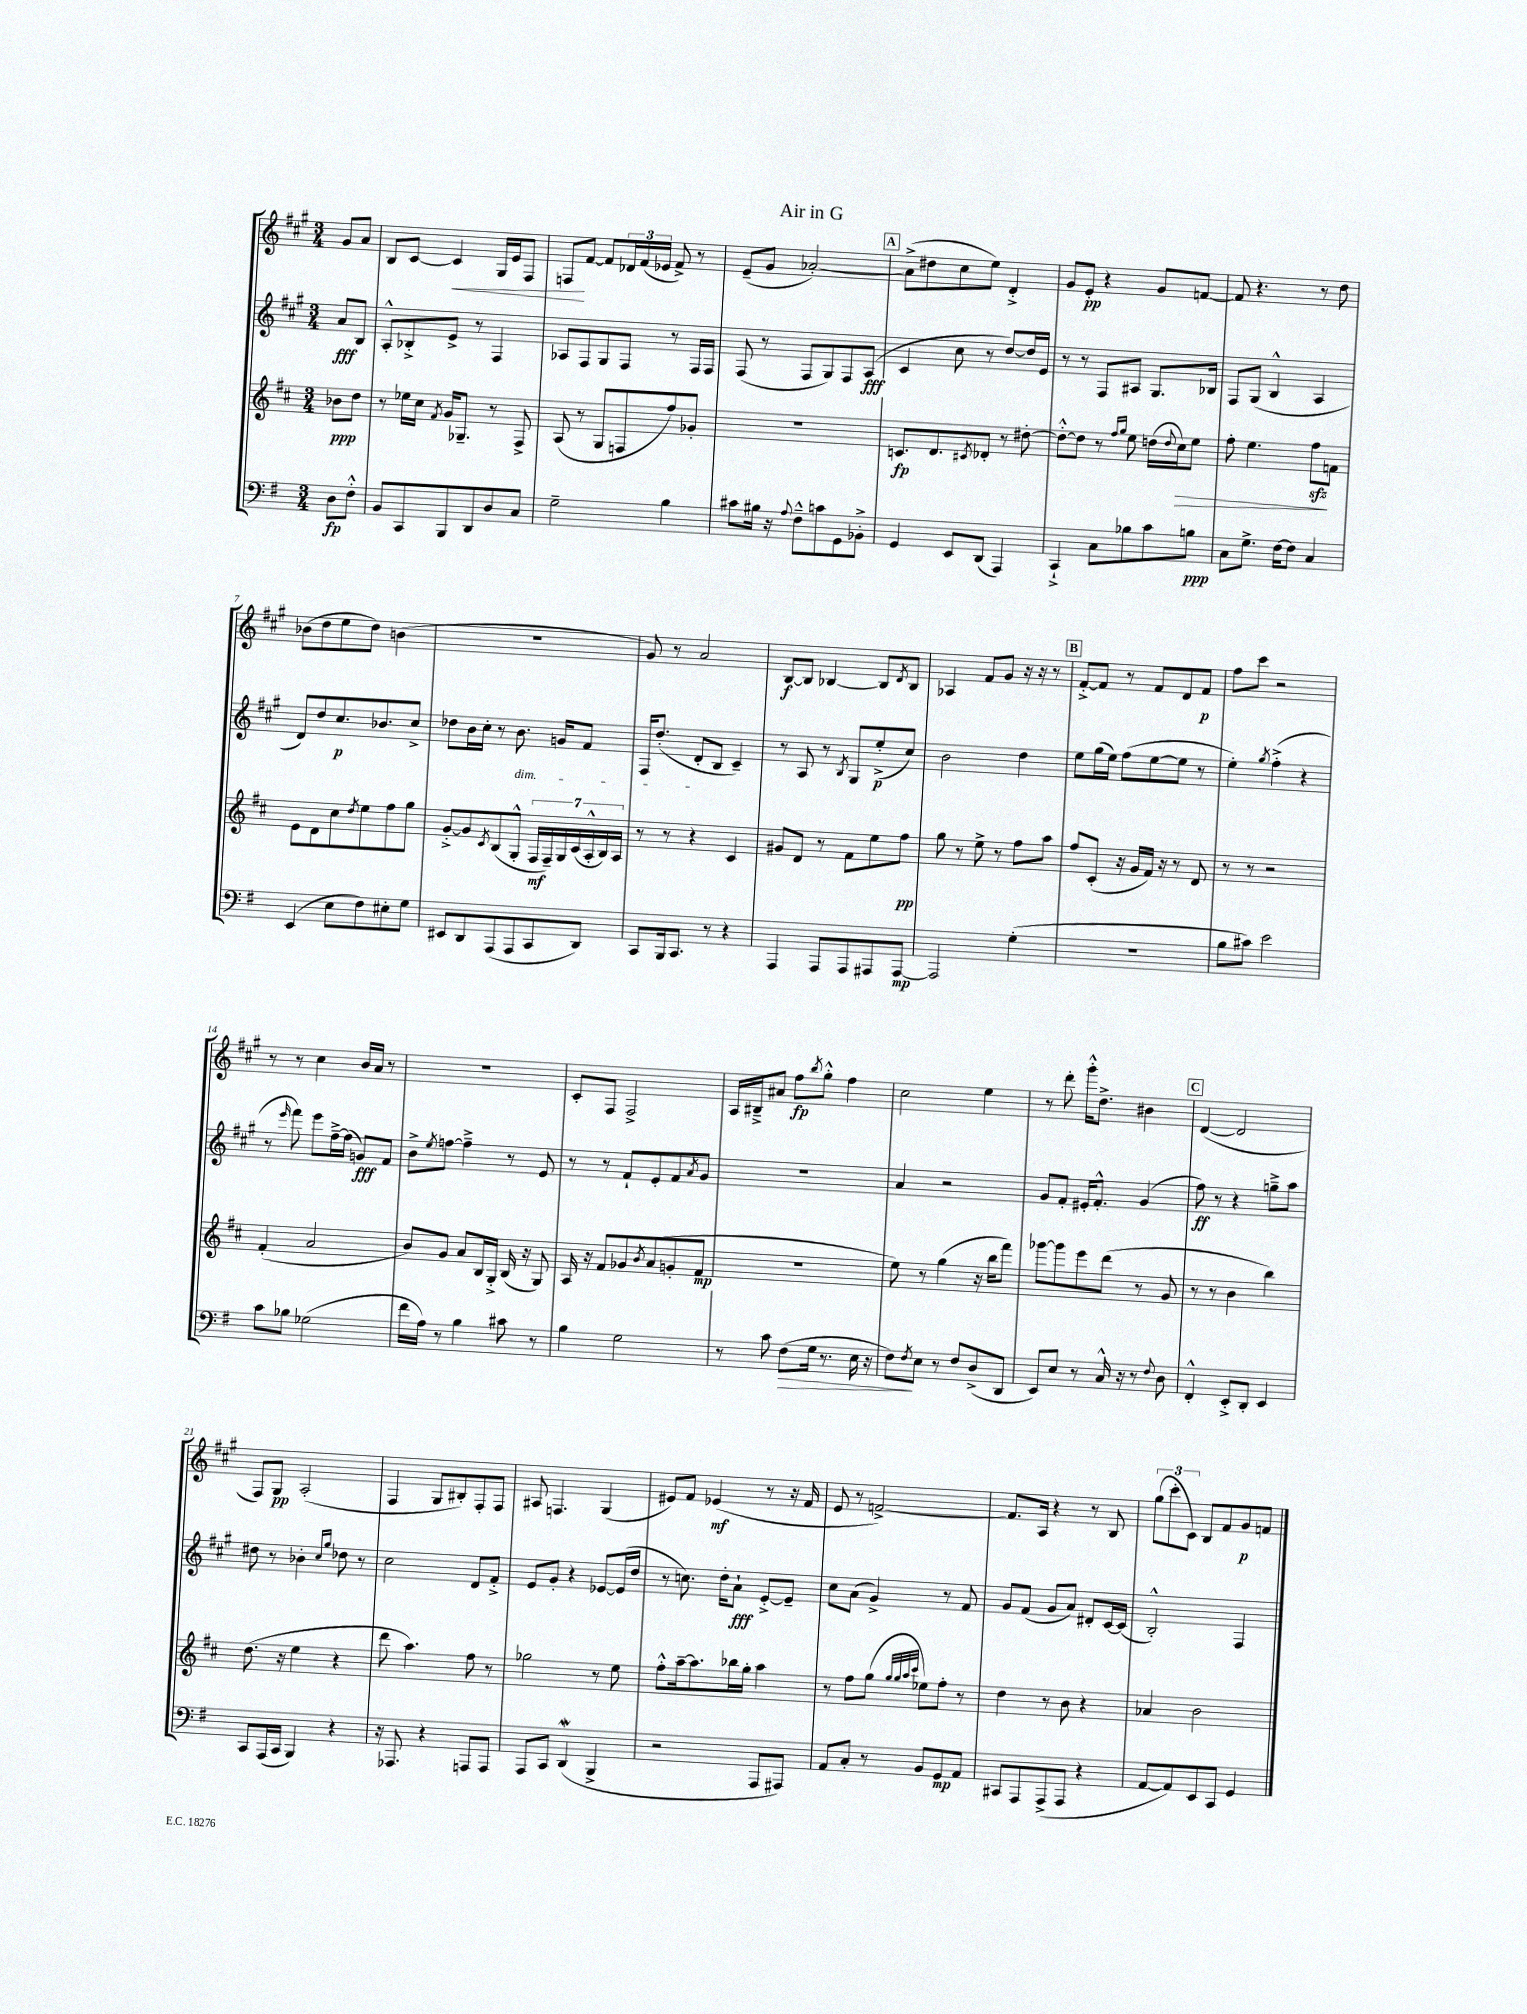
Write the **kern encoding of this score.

**kern	**dynam	**kern	**dynam	**kern	**dynam	**kern	**dynam
*part4	*part4	*part3	*part3	*part2	*part2	*part1	*part1
*staff4	*staff4	*staff3	*staff3	*staff2	*staff2	*staff1	*staff1
*clefF4	*	*clefG2	*	*clefG2	*	*clefG2	*
*k[f#]	*	*k[f#c#]	*	*k[f#c#g#]	*	*k[f#c#g#]	*
*M3/4	*	*M3/4	*	*M3/4	*	*M3/4	*
=	=	=	=	=	=	=	=
8D\L	fp	8b-X\L	ppp	8a/L	fff	8g#/L	.
8F#'^^\J	.	8dd\J	.	8B/J	.	8a/J	.
=1	=1	=1	=1	=1	=1	=1	=1
8BB/L	.	8r	.	8A'^^/L	.	8B/L	.
8CC/	.	16ee-X\LL	.	8B-X'^/	.	[8c#/J	.
.	.	16cc#\JJ	.	.	.	.	.
.	.	8qf#/	.	.	.	.	.
!	!	!	!	!	!	!	!LO:HP:b
8BBB/	.	16g/KL	.	8e^/J	.	4c#/]	<
.	.	8.G-X~/J	.	.	.	.	.
8DD/	.	.	.	8r	.	.	.
8D/	.	8r	.	4F#/	.	16G#/LL	.
.	.	.	.	.	.	16e/J	.
8C/J	.	8F#^/	.	.	.	8F#/J	.
=2	=2	=2	=2	=2	=2	=2	=2
2G~\	.	(8A/	.	8A-X/L	.	8Fn/L	.
.	.	8r	.	8F#/	.	[8f#/J	[
.	.	8G/L	.	8G#/	.	8f#/L]	.
.	.	8Fn/	.	8F#/J	.	24d-X/L	.
.	.	.	.	.	.	(24f#/	.
.	.	.	.	.	.	24e-X/JJ	.
4B\	.	8ff#/)	.	8r	.	8f#^/)	.
.	.	8g-X'/J	.	16F#/LL	.	8r	.
.	.	.	.	16F#/JJ	.	.	.
=3	=3	=3	=3	=3	=3	=3	=3
8c#X\L	.	2.r	.	(8F#/	.	(8e~/L	.
16B#X\Jk	.	.	.	8r	.	8g#/J	.
16r	.	.	.	.	.	.	.
8qqA/	.	.	.	.	.	.	.
8F#~^^\L	.	.	.	8F#/L	.	[2a-X'/)	.
8cn\	.	.	.	8G#/)	.	.	.
8GG\	.	.	.	8F#/	.	.	.
8BB-X'^\J	.	.	.	(8A/J	fff	.	.
!!LO:REH:place=s1:t=A
=4	=4	=4	=4	=4	=4	=4	=4
4GG/	.	8.cn/L	fp	4c#/	.	(8a-^\L]	.
.	.	.	.	.	.	8dd#X\	.
.	.	8.d/	.	.	.	.	.
8EE/L	.	.	.	8cc#\	.	8cc#\	.
.	.	8qc#X/	.	.	.	.	.
(8DD/J	.	8d-X'/J	.	8r	.	8ee\J)	.
4AAA/)	.	8r	.	[8dd/L)	.	4d'^/	.
.	.	[8dd#X'\	.	16dd/L]	.	.	.
.	.	.	.	16e/JJ	.	.	.
=5	=5	=5	=5	=5	=5	=5	=5
4CC`^/	.	8dd#'^^\L_	.	8r	.	8g#/L	.
.	.	8dd#\J]	.	8r	.	8e'/J	pp
8C\L	.	8r	.	8F#/L	.	4r	.
.	.	16qqff#/LL	.	.	.	.	.
.	.	16qqgg/JJ	.	.	.	.	.
8B-X\	.	8ee\	.	8A#X/J	.	.	.
8c\	.	(16ddn\LL	.	8.G#/L	.	8g#/L	.
.	.	8qqdd/	.	.	.	.	.
!	!	!	!LO:HP:b	!	!	!	!
.	.	16cc#\J)	>	.	.	.	.
8Bn\J	ppp	8ee\J	.	.	.	[8fn/J	.
.	.	.	.	16B-X/Jk	.	.	.
=6	=6	=6	=6	=6	=6	=6	=6
8C\L	.	8ff#'\	.	8F#/L	.	8f/]	.
8.G^\J	.	4.ee\	.	(8G#/J	.	4.r	.
.	.	.	.	4B^^/	.	.	.
[16F#\KL	.	.	.	.	.	.	.
8F#\J]	.	.	.	.	.	.	.
4C/	.	8ff#zz\L	.	4A/	.	8r	.
.	.	8fn\J	]	.	.	8dd\	.
!!LO:LB:g=z
=7	=7	=7	=7	=7	=7	=7	=7
(4EE/	.	8e\L	.	8d/L)	.	(8b-X\L	.
.	.	8d\	.	8dd/	.	8dd\	.
8E\L	.	8cc#\	.	8.cc#/	p	8ee\	.
.	.	8qdd/	.	.	.	.	.
8F#\)	.	8ee\	.	.	.	8dd\J)	.
.	.	.	.	8.b-X/	.	.	.
8E#X'\	.	8ff#\	.	.	.	(4bn\	.
8G\J	.	8gg\J	.	8cc#^/J	.	.	.
=8	=8	=8	=8	=8	=8	=8	=8
8EE#X/L	.	[8g'^/L	.	8dd-X\L	.	2.r	.
8DD/	.	8g/]	.	16b\L	.	.	.
.	.	.	.	16cc#'\JJ	.	.	.
.	.	8qc#/	.	.	.	.	.
(8AAA/	.	(8B/	.	8r	.	.	.
!	!	!	!	!LO:TX:b:i:t=dim.	!	!	!
8AAA/	.	8G'^^/J	.	8.b\	.	.	.
8CC/	.	28F#/LL	mf	.	.	.	.
.	.	28F#~/)	.	.	.	.	.
.	.	.	.	16gn/KL	.	.	.
.	.	28G/	.	.	.	.	.
.	.	(28c#/	.	.	.	.	.
8DD/J)	.	.	.	8f#/J	.	.	.
.	.	28A'^^/	.	.	.	.	.
.	.	28B/)	.	.	.	.	.
.	.	28A/JJ	.	.	.	.	.
=9	=9	=9	=9	=9	=9	=9	=9
8CC/L	.	8r	.	16F#/KL	.	8g#/)	.
.	.	.	.	(8.dd'/J	.	.	.
16BBB/k	.	8r	.	.	.	8r	.
8.CC/J	.	.	.	.	.	.	.
.	.	4r	.	8d'/L	.	2a/	.
8r	.	.	.	8B/J	.	.	.
4r	.	4c#/	.	4c#~/)	.	.	.
=10	=10	=10	=10	=10	=10	=10	=10
4AAA/	.	8g#X/L	.	8r	.	[8B/L	f
.	.	8d/J	.	8A/	.	8B/J]	.
8AAA/L	.	8r	.	8r	.	[4B-X/	.
.	.	.	.	8qB/	.	.	.
8AAA/	.	8f#\L	.	8G#/L	.	.	.
8AAA#X/	.	8ee\	.	(8ee'^/	p	8B-/L]	.
.	.	.	.	.	.	8qd/	.
[8AAA#/J	mp	8ff#\J	pp	8cc#/J)	.	8B-/J	.
=11	=11	=11	=11	=11	=11	=11	=11
2AAA#/]	.	8gg\	.	2b\	.	4A-X/	.
.	.	8r	.	.	.	.	.
.	.	8ee^\	.	.	.	8f#/L	.
.	.	8r	.	.	.	8g#/J	.
(4G'\	.	8ff#\L	.	4dd\	.	16r	.
.	.	.	.	.	.	16r	.
.	.	8aa\J	.	.	.	8r	.
!!LO:REH:place=s1:t=B
=12	=12	=12	=12	=12	=12	=12	=12
2.r	.	8ff#/L	.	8ee\L	.	[8f#'^/L	.
.	.	(8c#'/J	.	(16gg#\L	.	8f#/J]	.
.	.	.	.	16ee\JJ)	.	.	.
.	.	16r	.	(8ff#\L	.	8r	.
.	.	16g/LL	.	.	.	.	.
.	.	16f#/JJ)	.	[8ee\	.	8f#/L	.
.	.	16r	.	.	.	.	.
.	.	8r	.	8ee\J]	.	8d/	.
.	.	8d/	.	8r	.	8f#/J	p
=13	=13	=13	=13	=13	=13	=13	=13
8B\L	.	8r	.	4ee'\)	.	8ff#\L	.
8c#X\J)	.	8r	.	.	.	8ccc#\J	.
.	.	.	.	8qgg#/	.	.	.
2e\	.	2r	.	(4ff#'^\	.	2r	.
.	.	.	.	4r	.	.	.
!!LO:LB:g=z
=14	=14	=14	=14	=14	=14	=14	=14
8c\L	.	(4f#'/	.	8r	.	8r	.
.	.	.	.	16qqeee/	.	.	.
8B-X\J	.	.	.	8fff#\)	.	8r	.
(2G-X\	.	2a/	.	8eee\L	.	4cc#\	.
.	.	.	.	[16ff#~^\L	.	.	.
.	.	.	.	(16ff#\JJ]	.	.	.
.	.	.	.	8gn/L)	fff	16b/LL	.
.	.	.	.	.	.	16a/JJ	.
.	.	.	.	8f#/J	.	8r	.
=15	=15	=15	=15	=15	=15	=15	=15
16f#\LL	.	8b/L)	.	8b^\L	.	2.r	.
16A\JJ)	.	.	.	.	.	.	.
.	.	.	.	8qee/	.	.	.
8r	.	8g/J	.	[8ffn\J	.	.	.
4B\	.	8a/L	.	4ff~^\]	.	.	.
.	.	16B/L	.	.	.	.	.
.	.	16G'^/JJ	.	.	.	.	.
8c#X\	.	(16B/	.	8r	.	.	.
.	.	16r	.	.	.	.	.
8r	.	8G/)	.	8e/	.	.	.
=16	=16	=16	=16	=16	=16	=16	=16
4B\	.	16A/	.	8r	.	8c#'/L	.
.	.	16r	.	.	.	.	.
.	.	8f#/L	.	8r	.	8F#/J	.
2G\	.	8g-X/	.	8f#`/L	.	2F#^/	.
.	.	8qb/	.	.	.	.	.
.	.	(8a/	.	8e'/	.	.	.
.	.	8gn'/	.	8f#/	.	.	.
.	.	.	.	8qa/	.	.	.
.	.	8f#/J	mp	8g#/J	.	.	.
=17	=17	=17	=17	=17	=17	=17	=17
8r	.	2.r	.	2.r	.	16A/LL	.
.	.	.	.	.	.	16B#X~^/J	.
8c\	.	.	.	.	.	8a#X/J	.
!	!LO:HP:b	!	!	!	!	!	!
(8F#\L	>	.	.	.	.	8ff#\L	fp
.	.	.	.	.	.	8qbb/	.
16G\Jk	.	.	.	.	.	8gg#'^^\J	.
8.r	.	.	.	.	.	.	.
.	.	.	.	.	.	4ff#\	.
16E\	.	.	.	.	.	.	.
16r	.	.	.	.	.	.	.
=18	=18	=18	=18	=18	=18	=18	=18
8F#\L)	.	8ee\)	.	4a/	.	2cc#\	.
8qF#/	.	.	.	.	.	.	.
8E\J	]	8r	.	.	.	.	.
8r	.	(4gg\	.	2r	.	.	.
8F#/L	.	.	.	.	.	.	.
(8D^/	.	16r	.	.	.	4ee\	.
.	.	16bb\KL	.	.	.	.	.
8DD/J	.	8fff#\J)	.	.	.	.	.
=19	=19	=19	=19	=19	=19	=19	=19
8EE/L)	.	[8ggg-X\L	.	8g#/L	.	8r	.
8E/J	.	8ggg-\]	.	8f#'/J	.	8ddd'\	.
8r	.	8eee\	.	16e#X'/KL	.	16ggg#'^^\KL	.
.	.	.	.	8.f#'^^/J	.	8.dd^\J	.
16C^^/	.	(8ddd\J	.	.	.	.	.
16r	.	.	.	.	.	.	.
8r	.	8r	.	(4g#/	.	4b#X\	.
8qqF#/	.	.	.	.	.	.	.
8D\	.	8g/	.	.	.	.	.
!!LO:REH:place=s1:t=C
=20	=20	=20	=20	=20	=20	=20	=20
4FF#'^^/	.	8r	.	8ff#\)	ff	([4d/	.
.	.	8r	.	8r	.	.	.
8EE'^/L	.	4b\	.	4r	.	2d/]	.
8DD'/J	.	.	.	.	.	.	.
4EE/	.	4bb\)	.	8ggn~^\L	.	.	.
.	.	.	.	8aa\J	.	.	.
!!LO:LB:g=z
=21	=21	=21	=21	=21	=21	=21	=21
8CC/L	.	(8.dd\	.	8dd#X\	.	8F#/L)	.
(16AAA/L	.	.	.	8r	.	8G#/J	pp
16CC/JJ	.	16r	.	.	.	.	.
4BBB/)	.	4ee\	.	4b-X'\	.	(2A'/	.
.	.	.	.	16qqcc#/LL	.	.	.
.	.	.	.	16qqgg#/JJ	.	.	.
4r	.	4r	.	8dd-X\	.	.	.
.	.	.	.	8r	.	.	.
=22	=22	=22	=22	=22	=22	=22	=22
16r	.	8ddd\	.	2cc#\	.	4F#/	.
8.AAA-X/	.	.	.	.	.	.	.
.	.	4.aa\)	.	.	.	.	.
4r	.	.	.	.	.	8G#/L	.
.	.	.	.	.	.	8B#X'/)	.
8AAAn/L	.	8ff#\	.	8d/L	.	8F#'/	.
8AAA/J	.	8r	.	8f#'^/J	.	8F#/J	.
=23	=23	=23	=23	=23	=23	=23	=23
8AAA/L	.	2gg-X\	.	8e/L	.	8A#X/	.
8CC/J	.	.	.	8g#'/J	.	4.Fn/	.
(4DDW/	.	.	.	4r	.	.	.
4BBB^/	.	8r	.	[8e-X/L	.	(4G#/	.
.	.	8ee\	.	(16e-/L]	.	.	.
.	.	.	.	16dd/JJ	.	.	.
=24	=24	=24	=24	=24	=24	=24	=24
2r	.	8ff#'^^\L	.	8r	.	8e#X/L)	.
.	.	[16aa~\k	.	8.ccn\)	.	8f#/J	.
.	.	8.aa\]	.	.	.	.	.
.	.	.	.	.	.	(4e-X/	mf
.	.	.	.	16dd'\KL	.	.	.
.	.	16bb-X\L	.	8a`\J	fff	.	.
.	.	16gg'\JJ	.	.	.	.	.
8AAA/L	.	4aa\	.	[8e'^/L	.	8r	.
8AAA#X/J)	.	.	.	8e~/J]	.	16r	.
.	.	.	.	.	.	16f#/	.
=25	=25	=25	=25	=25	=25	=25	=25
8AA/L	.	8r	.	8cc#\L	.	8e/	.
8C'/J	.	8ff#\L	.	(8a\J	.	8r	.
8r	.	(8gg\J	.	4g#^/)	.	[2fn^/)	.
.	.	32qqgg/LLL	.	.	.	.	.
.	.	32qqgg/	.	.	.	.	.
.	.	32qqaa/	.	.	.	.	.
.	.	32qqccc#/JJJ	.	.	.	.	.
8BB/L	.	8ee-X\L)	.	.	.	.	.
8GG/	mp	8ff#'\J	.	8r	.	.	.
8AA/J	.	8r	.	8f#/	.	.	.
=26	=26	=26	=26	=26	=26	=26	=26
8CC#X/L	.	4dd\	.	8g#/L	.	8.f/L]	.
8AAA/	.	.	.	(8f#/J	.	.	.
.	.	.	.	.	.	16A/Jk	.
(8AAA^/	.	8r	.	8g#/L	.	4r	.
8AAA/J	.	8b\	.	8a/J)	.	.	.
4r	.	4r	.	8d#X'/L	.	8r	.
.	.	.	.	[16c#/L	.	8B/	.
.	.	.	.	(16c#/JJ]	.	.	.
=27	=27	=27	=27	=27	=27	=27	=27
[8AA/L	.	4a-X/	.	2B'^^/)	.	(12gg#\L	.
.	.	.	.	.	.	12ccc#'\	.
8AA/])	.	.	.	.	.	.	.
.	.	.	.	.	.	12c#\J)	.
8EE/	.	2b\	.	.	.	8B/L	.
8CC/J	.	.	.	.	.	8f#/	.
4GG/	.	.	.	4F#/	.	8g#/	p
.	.	.	.	.	.	8fn/J	.
==	==	==	==	==	==	==	==
*-	*-	*-	*-	*-	*-	*-	*-
